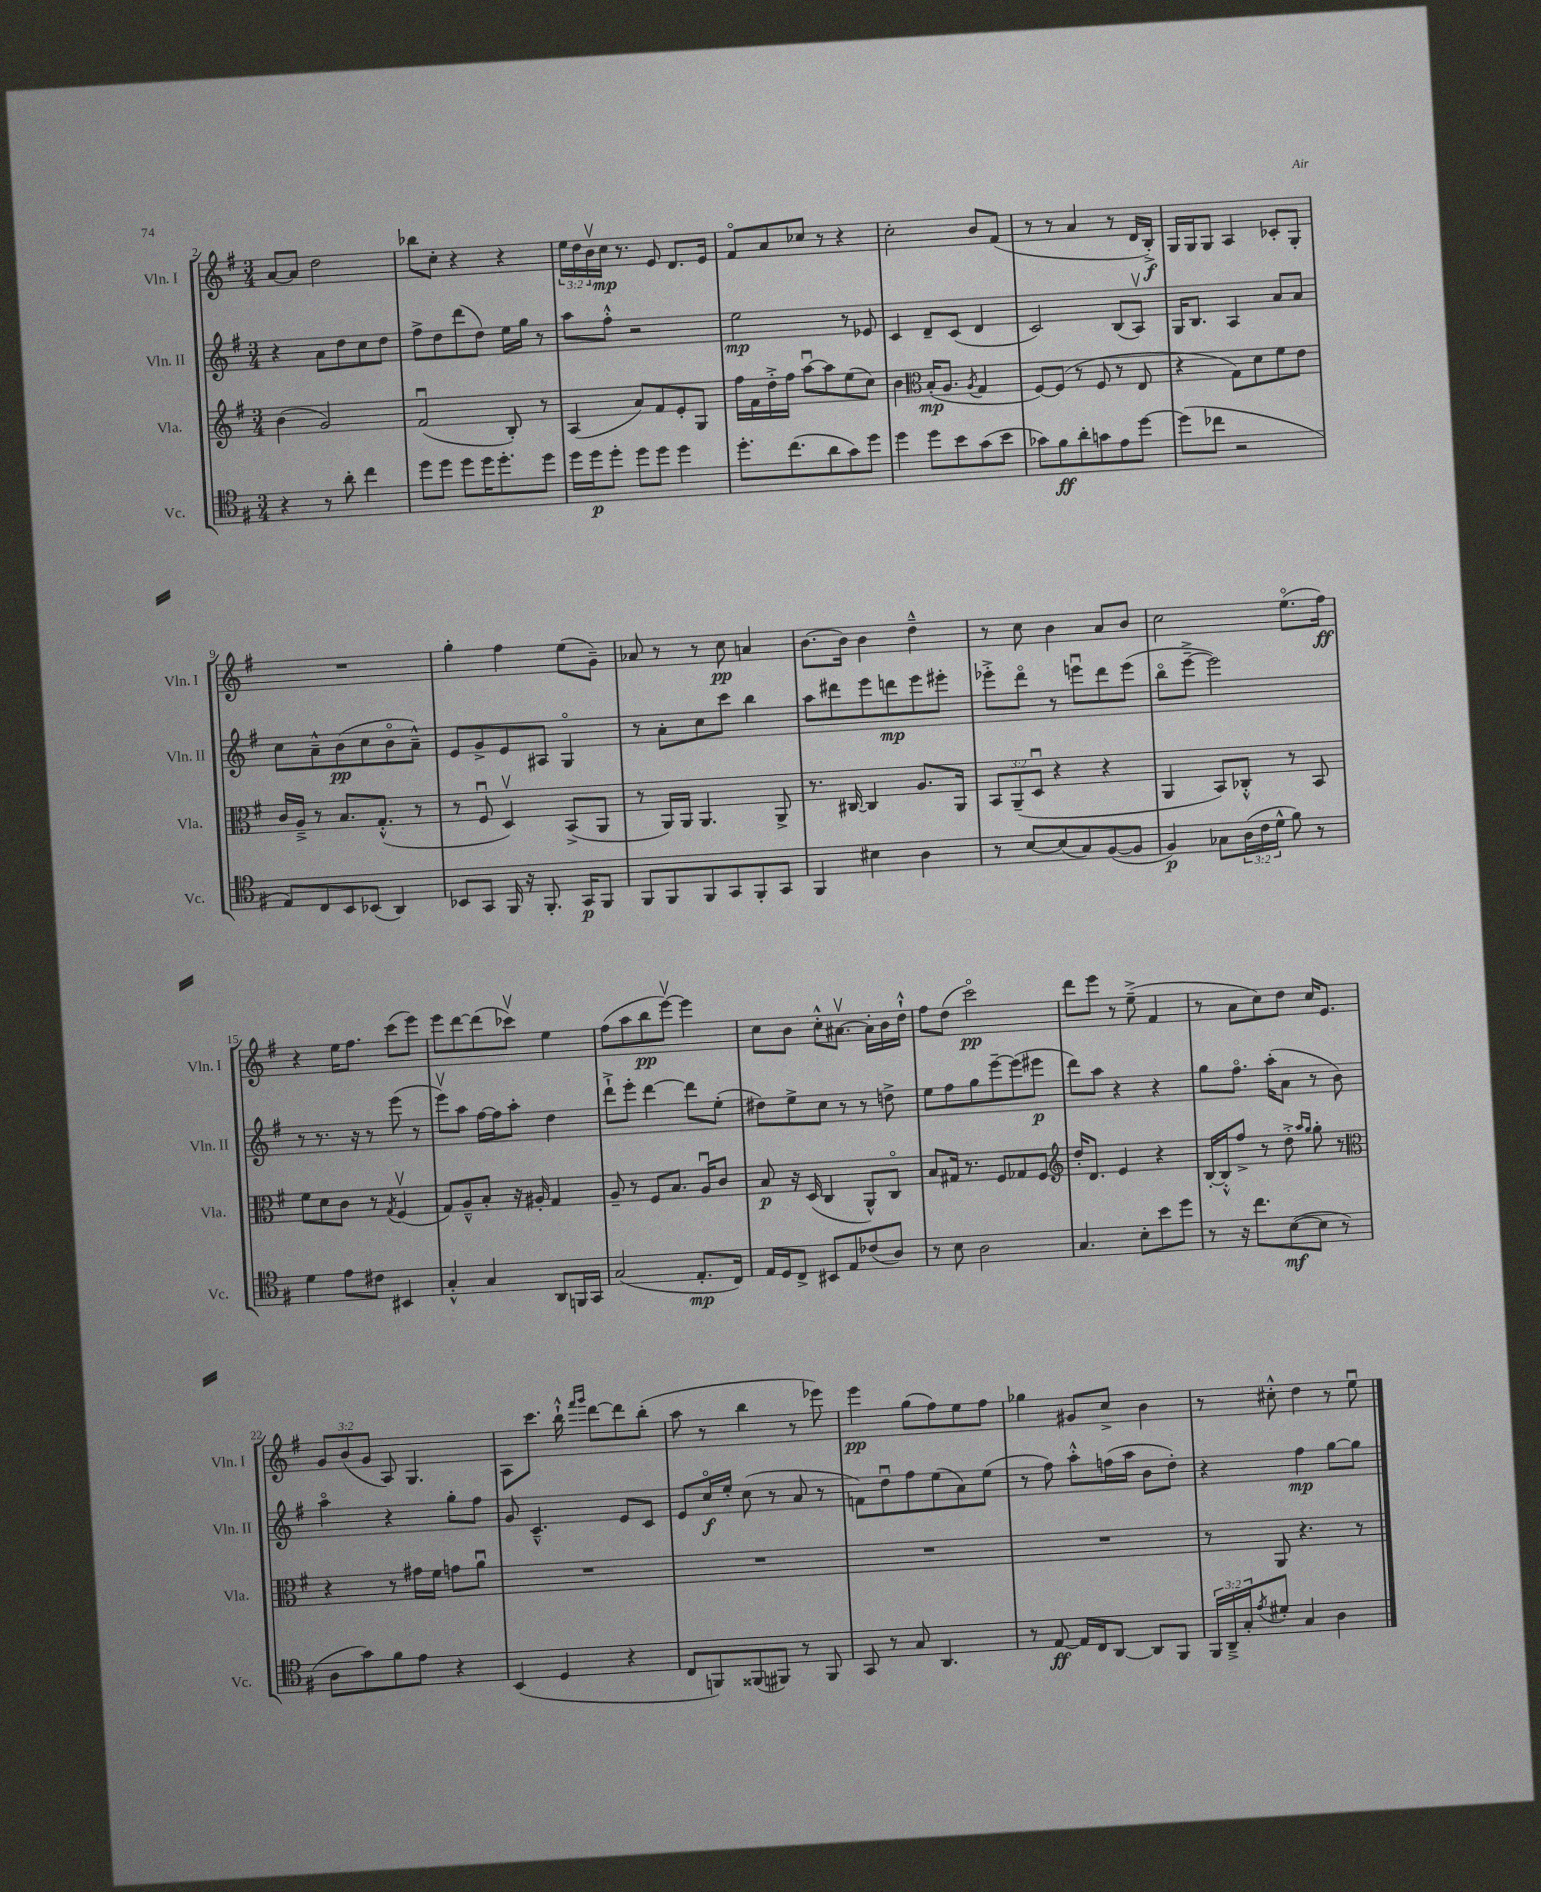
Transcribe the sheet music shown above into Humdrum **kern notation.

**kern	**kern	**kern	**kern
*staff4	*staff3	*staff2	*staff1
*clefC4	*clefG2	*clefG2	*clefG2
*k[f#]	*k[f#]	*k[f#]	*k[f#]
*M3/4	*M3/4	*M3/4	*M3/4
4r	(4b\	4r	[8a/L
.	.	.	8a/]J
8r	2g/)	8a\L	2dd\
8a'\	.	8dd\	.
4cc\	.	8cc\	.
.	.	8dd\J	.
=	=	=	=
8dd\L	(2f#u/	8ff#^\L	8bb-\L
8dd\J	.	8dd\	8cc'\J
8dd\L	.	(8ddd\	4r
16dd\K	.	8dd\J)	.
8.dd'\	.	.	.
.	8B'/)	16ee\LL	4r
.	.	16gg\JJ	.
8dd\J	8r	8r	.
=	=	=	=
16dd\LL	(4A/	8aa\L	24ee\LL
.	.	.	24dd\
16dd\J	.	.	.
.	.	.	24bv\
8dd'\J	.	8ff#'^^\J	16cc\JJ
.	.	.	8.r
8dd\L	8a/L)	2r	.
8dd\J	8f#/	.	8e/
4dd\	8e'/	.	8.d/L
.	8G/J	.	.
.	.	.	16e/Jk
=	=	=	=
8.dd'\L	16ff#\LL	2ee\	8f#o/L
.	16f#\	.	.
.	16dd'^\	.	8a/
(8.cc\	16ff#\JJ	.	.
.	[8aau\L	.	8cc-/J
8a\	8aa\]	.	8r
8g\)	(8ee\	8r	4r
8dd\J	8cc\J)	8e-/	.
=	=	=	=
4dd\	4b\	4c/	2cc'\
*	*clefC3	*	*
8dd\L	(16B'/LK	8d~/L	.
.	8.A/J	.	.
8b\	.	(8c/J	.
.	8qA/	.	.
(8g\	4G/	4d/	8b/L
8b\J	.	.	(8f#/J
=	=	=	=
8g-\L)	[8F#/L)	2c/)	8r
8f#\	(8F#/]J	.	8r
8a'\	8r	.	4a/
8g\	8F#/	.	.
8e\	8r	(8B/L	8r
[8dd\J	8E/	8Av/J)	16d/LL
.	.	.	16B'^/JJ)
=	=	=	=
(8dd\]L	4r	16G/LK	16G/LL
.	.	8.B/J	16G/J
8cc-\J	.	.	8G/J
2r	8G\L)	4A/	4A/
.	8d\	.	.
.	8f#\	8a/L	8c-'/L
.	8e\J	8a/J	8G'/J
=	=	=	=
8E/L)	16c/LL	8cc\L	2.r
.	16A~^/JJ	.	.
8C/	8r	8a~^^\	.
8BB/	8.B/L	(8b\	.
(8BB-/J	.	8cc\	.
.	(8.G'^^/J	.	.
4AA/)	.	8bo\	.
.	8r	8a~^^\J)	.
=	=	=	=
8BB-/L	8r	8e/L	4gg'\
8GG/J	8F#u/	8g^/	.
16FF#/	4Dv/)	8e/	4ff#\
16r	.	.	.
8.FF#'/	.	8A#/J	.
.	(8BB^/L	4Go/	(8ee\L
16GG/LK	.	.	.
8FF#/J	8AA/J	.	8g~\J)
=	=	=	=
8FF#/L	8r	8r	8a-/
8FF#/	16AA/LL)	8a'\L	8r
.	16AA/JJ	.	.
8FF#/	4.AA/	8cc\	8r
8GG/	.	8ccc\J	8cc\
8FF#'/	.	4bb\	4a/
8GG/J	8AA^/	.	.
=	=	=	=
4FF#/	8.r	8aa\L	[8.b\L
.	.	8ddd#\	.
.	[16C#/	.	16b\]Jk
4B#\	4C#/]	8eee\	4b\
.	.	8ddd\	.
4A\	8.A/L	8eee\	4dd~^^\
.	.	8eee#'\J	.
.	16AA/Jk	.	.
=	=	=	=
8r	12BB/L	8eee-'^\L	8r
.	(12AA~/	.	.
[8B/L	.	8dddo\J	8cc\
.	12Du/J	.	.
(8B/]	4r	8r	4b\
8G/)	.	8eeeu\L	.
([8F#/	4r	8ddd\	8a/L
8F#/]J	.	(8eee\J	8b/J
=	=	=	=
4F#/)	4AA/	8bbo\L	2cc\
.	.	[8eee~^\J	.
8G-\L	8BB/L)	2eee\])	.
(24A\L	8C-'^^/J	.	.
24c\	.	.	.
24d^^\JJ	.	.	.
8f#\)	8r	.	(8.eeo\L
8r	8BB/	.	.
.	.	.	16ff#\Jk)
=	=	=	=
4d\	8f#\L	8r	4r
.	8d\	8.r	.
8e\L	8c\J	.	16ee\LK
.	.	16r	8.ff#\J
8c#\J	8r	8r	.
.	8qG/	.	.
4BB#/	(4F#v/	(8eee\	(8ccc\L
.	.	8r	8eee\J)
=	=	=	=
4G'^^/	8G/L)	8eeev\L)	8eee\L
.	8A~^^/	8aa\J	[8ddd\
4G/	8B'/J	[16ff#\LL	(8ddd\]
.	.	16ff#\]J	.
.	16r	8aa'\J	8ccc-v\J)
.	16A#'/	.	.
8AA/L	4G/	4dd\	4ee\
16FF/L	.	.	.
16GG/JJ	.	.	.
=	=	=	=
(2G/	8A~/	8ddd`^\L	(8ff#\L
.	8r	8eee'\J	8aa\
.	8F#/L	[4ddd\	8bb\
.	8.B/J	.	[8eeev\J)
8.E'/L	.	8ddd\]L	4eee\]
.	16Au/LK	.	.
.	8c/J	(8ee'\J	.
16C/Jk)	.	.	.
=	=	=	=
16E/LL	8B/	8dd#\L)	8cc\L
16D/J	.	.	.
8C^/J	16r	8ee^\	8b\J
.	(16D/	.	.
8BB#/L	4C/	8cc\J	8cc'^^\L
8E/	.	8r	[8.a#v\J
(8c-/	8AA^^/L)	8r	.
.	.	.	16a#'\]LL
8A/J)	8Co/J	8dd^\	16b\
.	.	.	16dd`^^\JJ
=	=	=	=
8r	8B/L	8ee\L	8ff#\L
8B\	16G#/Jk	8ff#\	(8dd\J
.	8.r	.	.
2A\	.	8gg\	2ccco\)
.	8F#/L	[8eee~\	.
.	8G-/	(8eee\]	.
.	8F#/J	8eee#\J	.
=	=	=	=
*	*clefG2	*	*
4.G/	16dd'/LK	8ddd\L)	8ddd\L
.	8.d/J	.	.
.	.	8aa\J	8eee\J
.	4e/	4r	8r
8B'\L	.	.	(8ee~^\
8b\	4r	4r	4f#/
8dd\J	.	.	.
=	=	=	=
8r	[16B'/LL	8gg\L	8r
.	16B'^^/]J	.	.
16r	8ff#^/J	8.ff#o\J	8a\L
8.cc\L	.	.	.
.	8r	.	8cc\)
.	.	(16aa'\LK	.
([8B\	8dd'^\	8a\J	8dd\J
.	16qqaa/LL	.	.
.	16qqgg/JJ	.	.
8B\]J	8gg'\	8r	16cc/LK
.	.	.	8.e/J
8r	8r	8b\)	.
=	=	=	=
*	*clefC3	*	*
8A\L	4r	4aao\	12g/L
.	.	.	(12b/
8g\)	.	.	.
.	.	.	12g/J
8f#\	8r	4r	8A/)
8e\J	16g#\LL	.	4.G/
.	16f#\JJ	.	.
4r	8g\L	8gg'\L	.
.	8au\J	8ff#\J	.
=	=	=	=
(4BB/	2.r	8g/	8A\L
.	.	4.c~^^/	8.ccc\J
4D/	.	.	.
.	.	.	16bb`^^\
.	.	.	16qqfff#/LL
.	.	.	16qqggg/JJ
.	.	.	[8ddd\L
4r	.	8e/L	8ddd\]
.	.	8c/J	(8bb'\J
=	=	=	=
8C/L	2.r	8e/L	8aa\
8FF/)	.	16cco/L	8r
.	.	16ee'/JJ	.
(8FF##/	.	(8cc\	4bb\
8FF#/J)	.	8r	.
8r	.	8a/	8r
8FF#/	.	8r	8eee-\)
=	=	=	=
8GG/	2.r	8f\L)	4eee\
8r	.	8ddu\	.
8G/	.	8ff#\	(8gg\L
4.AA/	.	(8ee\	8ff#\)
.	.	8a\)	8ee\
.	.	(8ee\J	8ff#\J
=	=	=	=
8r	2.r	8r	4gg-\
[8E/	.	8ff#\)	.
16E/]LL	.	8aa'^^\L	8g#/L
16C/J	.	.	.
[8AA/J	.	(16ff\L	8cc^/J
.	.	16aa\JJ	.
8AA/]L	.	8b\L	4b\
8FF#/J	.	8dd'\J)	.
=	=	=	=
24FF#/LL	8r	4r	8r
24AA~^/	.	.	.
24G'/J	.	.	.
8qe/	.	.	.
8d#'/J	8AA/	.	8cc#'^^\
4G/	4.r	4ff#\	4dd\
4A\	.	[8gg\L	8r
.	8r	8gg\]J	8eeu\
==	==	==	==
*-	*-	*-	*-
